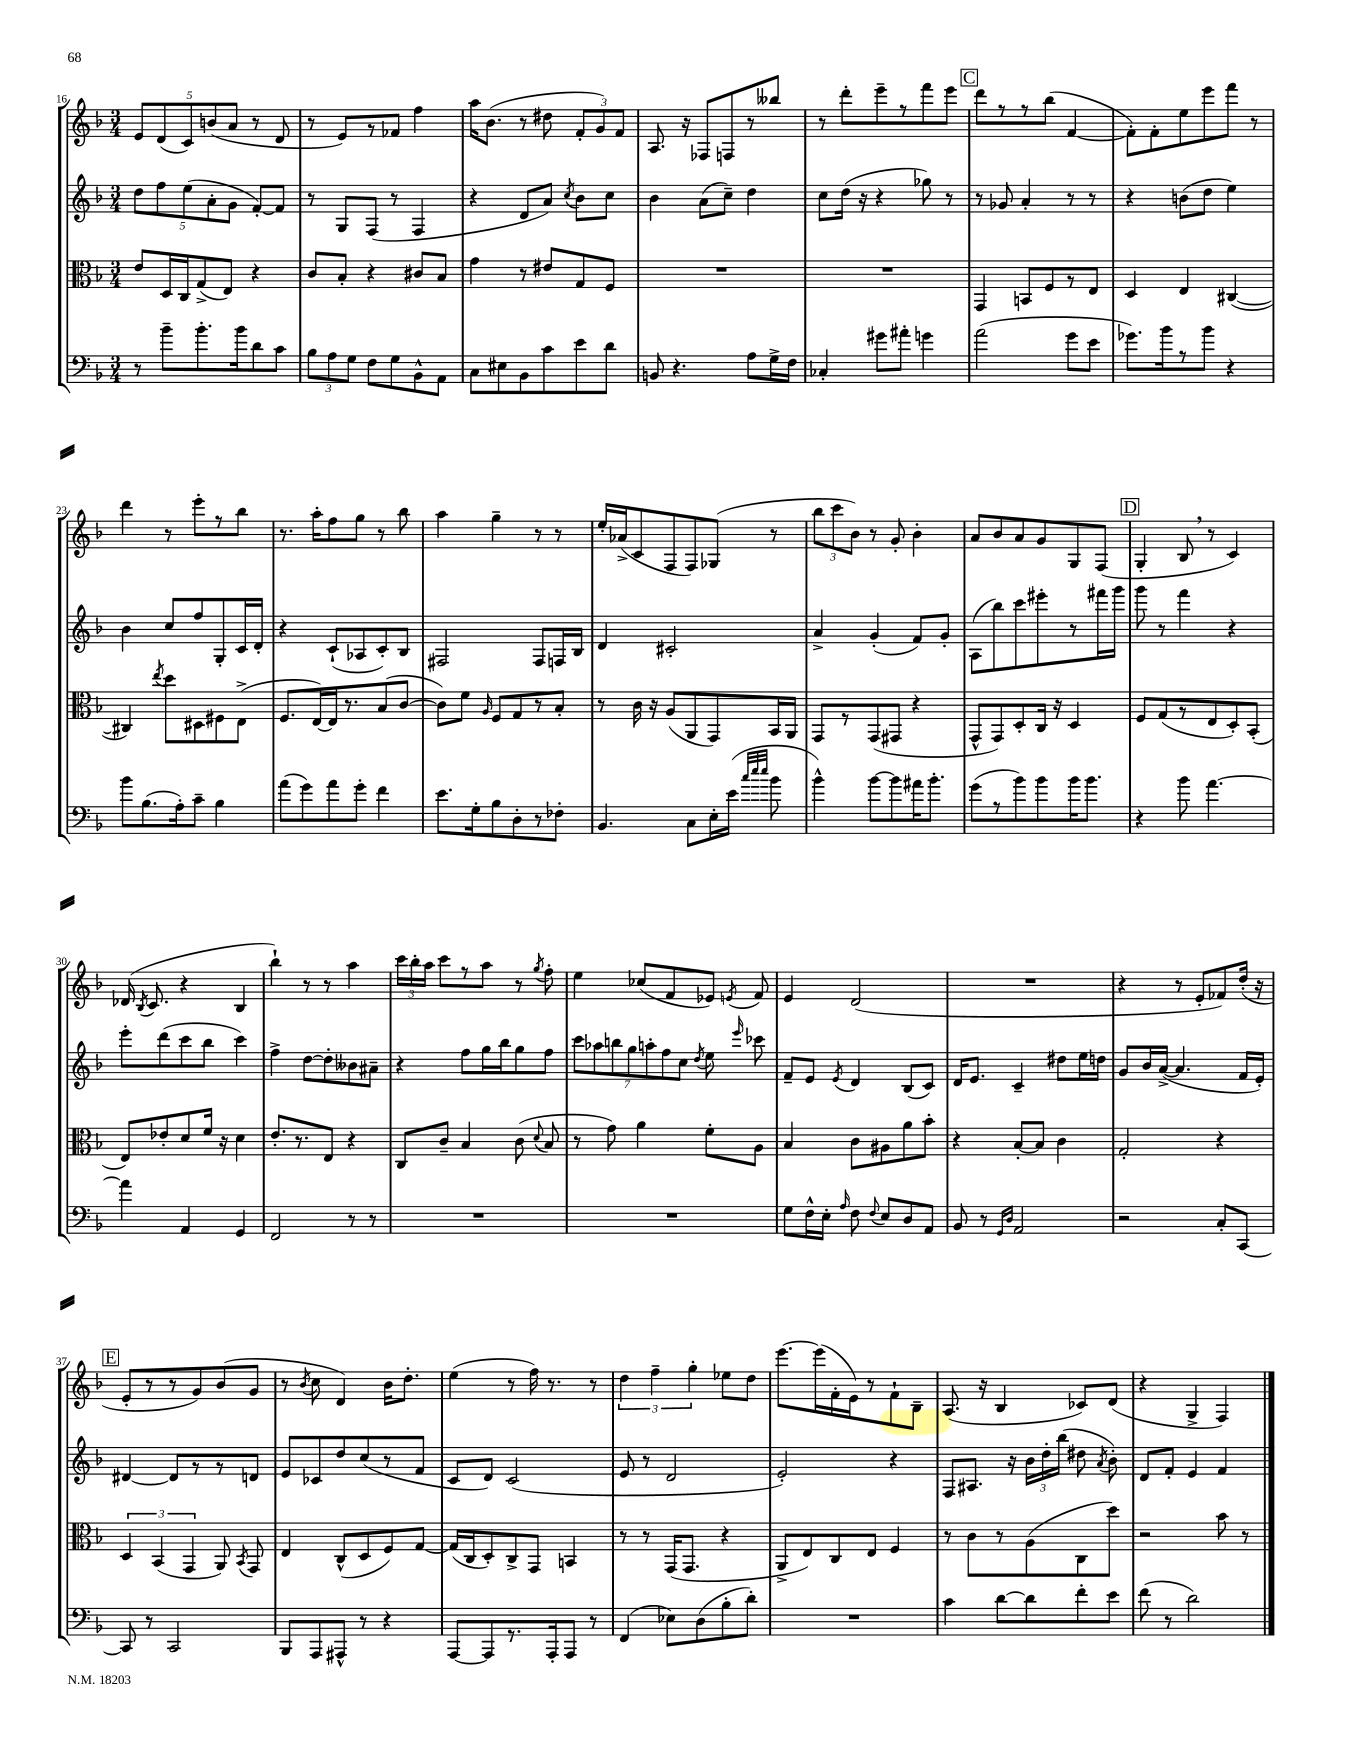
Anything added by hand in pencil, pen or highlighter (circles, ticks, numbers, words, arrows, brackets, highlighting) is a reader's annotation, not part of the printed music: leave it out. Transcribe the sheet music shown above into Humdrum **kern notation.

**kern	**kern	**kern	**kern
*staff4	*staff3	*staff2	*staff1
*clefF4	*clefC3	*clefG2	*clefG2
*k[b-]	*k[b-]	*k[b-]	*k[b-]
*M3/4	*M3/4	*M3/4	*M3/4
8r	8e	10dd	10e
.	.	10ff	(10d
8b-~	16D	.	.
.	16C	.	.
.	.	(10ee	10c)
8.b-'	(8G^	.	.
.	.	10a'	(10b
.	8E)	.	.
.	.	10g	10a
16b-	.	.	.
8d	4r	[8f')	8r
8c	.	8f]	8d
=	=	=	=
12B-	8c	8r	8r
12A	.	.	.
.	8B-'	8G	8e)
12G	.	.	.
8F	4r	(8F	8r
8G	.	8r	8f-
8BB-^^	8c#	4F	4ff
8AA	8B-	.	.
=	=	=	=
8C	4g	4r	16aa
.	.	.	(8.b-
8E#	.	.	.
8BB-	8r	8d	8r
8c	8e#	8a)	8dd#
.	.	8qcc	.
8e	8G	8b-	12f'
.	.	.	12g)
8d	8F	8cc	.
.	.	.	12f
=	=	=	=
8BB	2.r	4b-	8.A
4.r	.	.	.
.	.	.	16r
.	.	(8a	8F-
.	.	8cc~)	8F
8A	.	4dd	8r
16G^	.	.	8bb--
16F	.	.	.
=	=	=	=
4C-'	2.r	8cc	8r
.	.	(16dd	8ddd'
.	.	16r	.
8g#	.	4r	8eee~
8a#'	.	.	8r
4g	.	8gg-)	8fff
.	.	8r	8eee
=	=	=	=
(2a	4GG	8r	8ddd
.	.	8g-	8r
.	8BB	4a'	8r
.	8F	.	(8bb-
8g	8r	8r	[4f
8e	8E	8r	.
=	=	=	=
8.g-)	4D	4r	8f'])
.	.	.	8f'
16b-	.	.	.
8r	4E	(8b	8ee
8b-	.	8dd	8eee
4r	([4C#	4ee)	8fff
.	.	.	8r
=	=	=	=
8b-	4C#])	4b-	4ddd
(8.B-	.	.	.
.	8qee	.	.
.	8dd	8cc	8r
16A')	.	.	.
8c~	8D#	8ff	8eee'
4B-	8F#	8G'	8r
.	(8E^	16c	8bb-
.	.	16d'	.
=	=	=	=
(8a	8.F	4r	8.r
8g)	.	.	.
.	[16E)	.	16aa'
8a	16E]	(8c`	8ff
.	8.r	.	.
8g'	.	8A-	8gg
4f	(8B-	8c')	8r
.	[8c	8B-	8bb-
=	=	=	=
8.e	8c])	2F#	4aa
.	8f	.	.
16G'	.	.	.
.	16qqA	.	.
8B-	8F	.	4gg~
8D'	8G	.	.
8r	8r	8F#	8r
8F-'	8B-'	16F	8r
.	.	16B-	.
=	=	=	=
4.BB-	8r	4d	16ee'
.	.	.	(16a-^
.	16c	.	8c
.	16r	.	.
.	(8A	2c#'	8F
8C	8AA	.	8F)
16E'	8GG)	.	(8G-
(16e	.	.	.
32qqcc	.	.	.
32qqee	.	.	.
32qqee	.	.	.
8b-	16BB-	.	8r
.	16AA	.	.
=	=	=	=
4b-^^)	8GG	4a^	12bb-
.	.	.	12ccc
.	8r	.	.
.	.	.	12b-)
[8b-	(8GG	(4g'	8r
8b-]	8GG#	.	8g'
16a#	4r	8f)	4b-'
8.b-'	.	.	.
.	.	8g'	.
=	=	=	=
(8g	8GG^^	(8A	8a
8r	8GG)	8bb-)	8b-
8b-)	8D'	8ccc	8a
8b-	16C	8eee#'	8g
.	16r	.	.
16b-	4D	8r	8G
8.b-	.	.	.
.	.	16fff#	(8F
.	.	16ggg	.
=	=	=	=
4r	8F	8ggg	4G'
.	(8G	8r	.
8b-	8r	4fff	8B-
[4.a	8E	.	8r
.	8D')	4r	4c)
.	(8BB-'	.	.
=	=	=	=
4a]	8E)	8eee'	(16d-
.	.	.	8qB-
.	.	.	8.c
.	8e-'	(8ddd	.
4AA	8d	8ccc	4r
.	16f	8bb-	.
.	16r	.	.
4GG	4d	4ccc)	4B-
=	=	=	=
2FF	8.e'	4ff^	4bb-`)
.	8.r	.	.
.	.	[8dd	8r
.	8E	8dd']	8r
8r	4r	8b--	4aa
8r	.	8a#~	.
=	=	=	=
2.r	8C	4r	24ccc
.	.	.	24bb-'
.	.	.	24aa
.	8c~	.	8ccc
.	4B-	8ff	8r
.	.	16gg	8aa
.	.	16bb-	.
.	(8c	8gg	8r
.	8qqd	.	8qgg
.	8B-	8ff	8ff'
=	=	=	=
2.r	8r	14ccc	4ee
.	.	14aa-	.
.	8g)	.	.
.	.	14bb	.
.	.	14gg	.
.	4a	.	(8cc-
.	.	14aa'	.
.	.	14ff	.
.	.	.	8f
.	.	14cc	.
.	.	8qdd	.
.	8f'	8ee	8e-)
.	.	16qqeee	8qe
.	8A	8ccc-	8f
=	=	=	=
8G	4B-	8f~	4e
16F^^	.	8e	.
16E'	.	.	.
16qqA	.	8qe	.
8F	8c	4d	(2d
8qqF	.	.	.
8E	8A#	.	.
8D	8a	(8B-	.
8AA	8b-'	8c)	.
=	=	=	=
8BB-	4r	16d	2.r
.	.	8.e	.
8r	.	.	.
16qqGG	.	.	.
16qqD	.	.	.
2AA	[8B-'	4c~	.
.	8B-]	.	.
.	4c	8dd#	.
.	.	16ee	.
.	.	16dd	.
=	=	=	=
2r	2G'	8g	4r
.	.	16b-	.
.	.	([16a^	.
.	.	4.a]	8r
.	.	.	8e'
8C'	4r	.	8f-)
[8CC	.	16f	(16dd'
.	.	16e')	16r
=	=	=	=
8CC]	6D	[4d#	8e'
8r	.	.	8r
.	(6BB-	.	.
2CC	.	8d#]	8r
.	6GG	.	.
.	.	8r	8g)
.	8AA)	8r	(8b-
.	8qBB-	.	.
.	8GG	8d	8g
=	=	=	=
8BBB-	4E	8e	8r
.	.	.	8qb-
8AAA	.	8c-	8cc
8AAA#^^	(8C^^	8dd	4d)
8r	8D	(8cc	.
4r	8F)	8r	16b-
.	.	.	8.dd'
.	[8G	8f	.
=	=	=	=
[8AAA	(16G]	8c	(4ee
.	16C	.	.
8AAA]	8D')	8d)	.
8.r	8C^	(2c	8r
.	8GG	.	16ff)
16AAA'	.	.	8.r
8AAA	4BB	.	.
8r	.	.	8r
=	=	=	=
(4FF	8r	8e	6dd
.	8r	8r	.
.	.	.	6ff~
8E-)	(16GG	2d	.
.	8.GG	.	.
.	.	.	6gg'
(8D	.	.	.
8B-'	4r	.	8ee-
8d')	.	.	8dd
=	=	=	=
2.r	8AA^	2e')	[8.eee
.	8E)	.	.
.	.	.	(16eee]
.	8C	.	16f'
.	.	.	16e)
.	8E	.	8r
.	4F	4r	8f`
.	.	.	8B-~
=	=	=	=
4c	8r	8F	(8.A
.	8c	8.A#	.
.	.	.	16r
[8d	8r	.	4B-
.	.	16r	.
8d]	(8A	24b-	.
.	.	24dd'	.
.	.	(24bb-	.
8f'	8C	8dd#	8c-)
.	.	8qa	.
8e	8dd)	8b-')	(8d
=	=	=	=
(8f	2r	8d	4r
8r	.	8f'	.
2d)	.	4e	4G^
.	8b-	4f	4F)
.	8r	.	.
==	==	==	==
*-	*-	*-	*-
